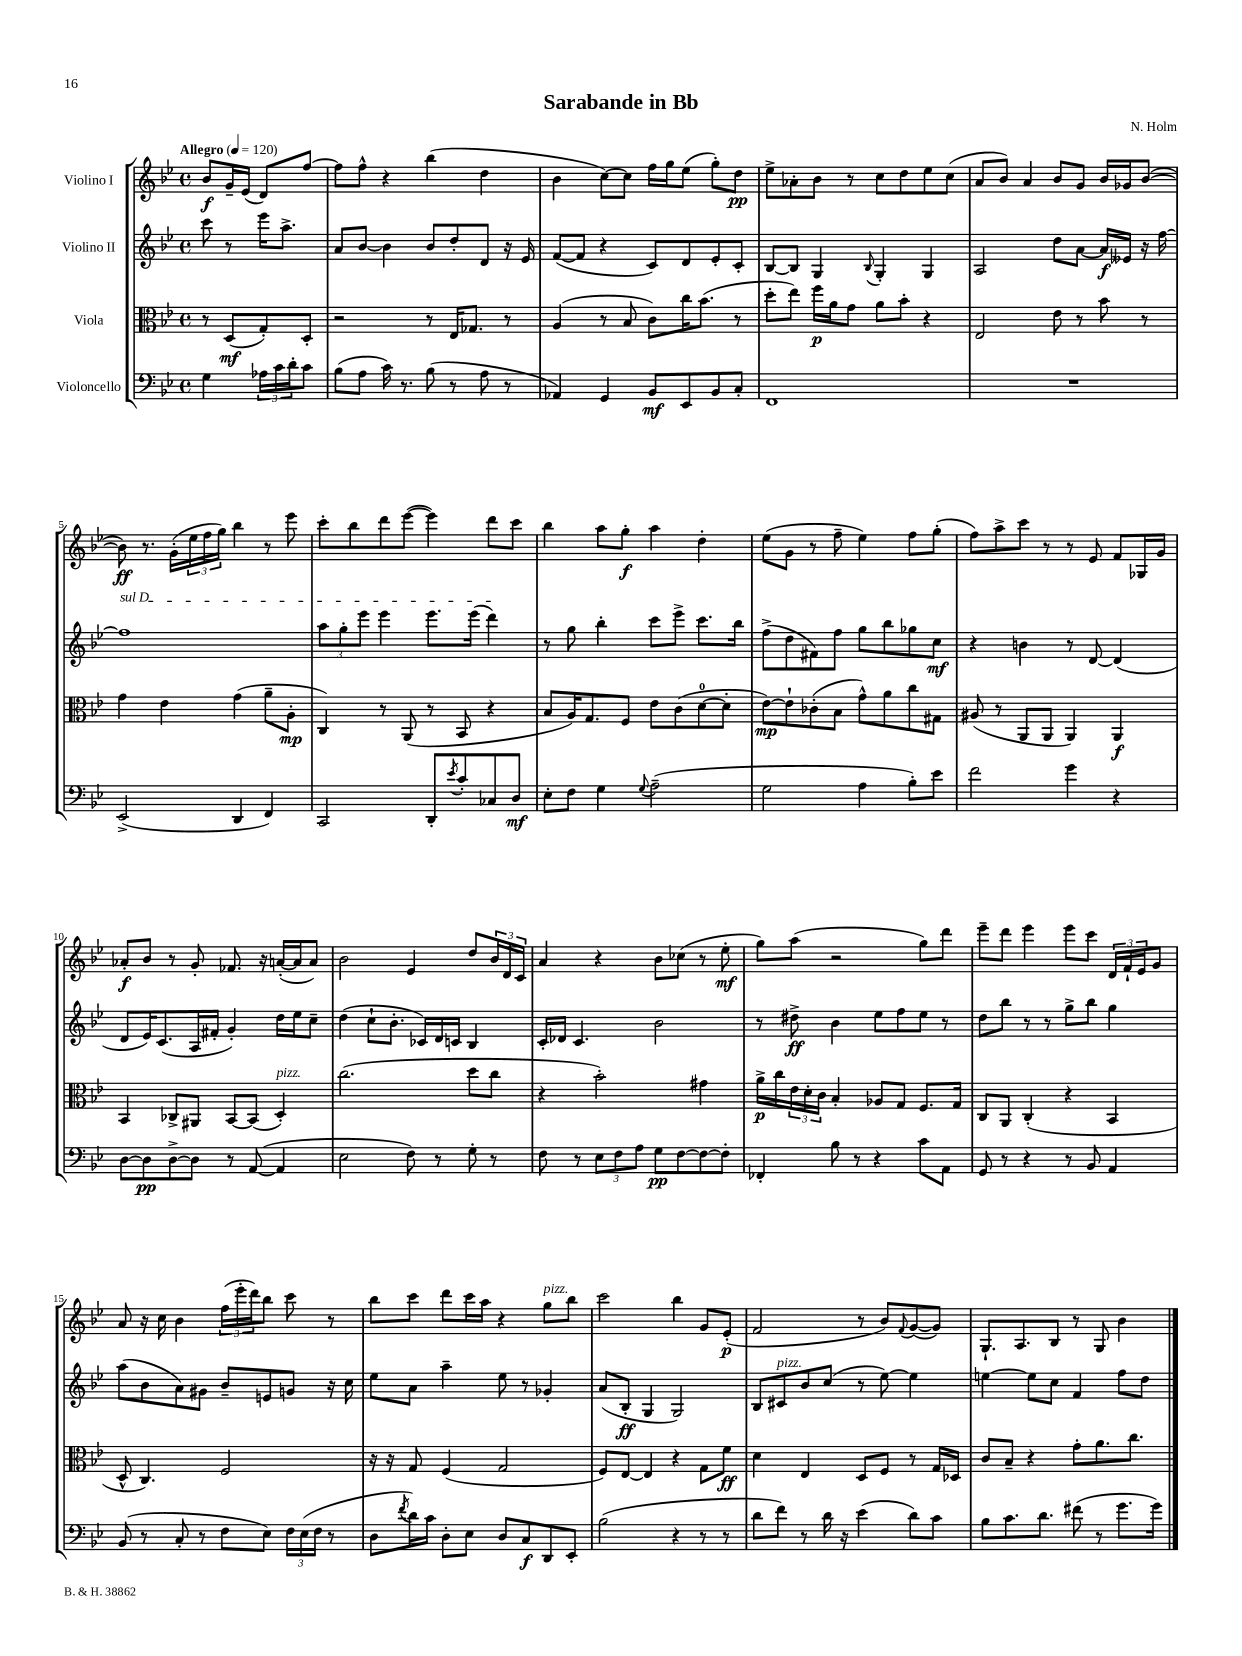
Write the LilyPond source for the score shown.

\header { title = "Sarabande in Bb" composer = "N. Holm" }
<<
\new StaffGroup <<
\new Staff = "s0" \with { instrumentName = "Violino I" } {
    \clef treble \key bes \major \defaultTimeSignature \time 4/4 \partial 2 \tempo "Allegro" 4 = 120
    bes'8\f g'16-- ees'16( d'8) f''8~ |
    f''8 f''8-^ r4 bes''4( d''4 |
    bes'4 c''8~) c''8 f''16 g''16 ees''8( g''8-.) d''8\pp |
    ees''8-> aes'8-. bes'8 r8 c''8 d''8 ees''8 c''8( |
    a'8 bes'8) a'4 bes'8 g'8 bes'16 ges'16 bes'8~( |
    bes'8\ff) r8. g'16-.( \tuplet 3/2 { ees''16 f''16 g''16) } bes''4 r8 ees'''8 |
    c'''8-. bes''8 d'''8 ees'''8~( ees'''4) d'''8 c'''8 |
    bes''4 a''8 g''8-.\f a''4 d''4-. |
    ees''8( g'8 r8 f''8-- ees''4) f''8 g''8-.( |
    f''8) a''8-> c'''8 r8 r8 ees'8 f'8 ges16 g'16 |
    aes'8-.\f bes'8 r8 g'8-. fes'8. r16 a'16~-.( a'16 a'8) |
    bes'2 ees'4 d''8 \tuplet 3/2 { bes'16 d'16 c'16 } |
    a'4 r4 bes'8 ces''8( r8 ees''8-.\mf |
    g''8) a''8( r2 g''8) d'''8 |
    ees'''8-- d'''8 ees'''4 ees'''8 c'''8 \tuplet 3/2 { d'16 f'16-! ees'16 } g'8 |
    a'8 r16 c''16 bes'4 \tuplet 3/2 { f''16( ees'''16-. d'''16) } bes''8 c'''8 r8 |
    bes''8 c'''8 d'''8 c'''16 a''16 r4 g''8^\markup { \italic "pizz." } bes''8 |
    c'''2 bes''4 g'8 ees'8-.\p( |
    f'2 r8 bes'8) \appoggiatura { f'8 } g'8~( g'8) |
    g8.-! a8. bes8 r8 g8 bes'4 \bar "|." |
}
\new Staff = "s1" \with { instrumentName = "Violino II" } {
    \clef treble \key bes \major \defaultTimeSignature \time 4/4 \partial 2
    c'''8 r8 ees'''16 a''8.-> |
    a'8 bes'8~ bes'4 bes'8 d''8-. d'8 r16 ees'16 |
    f'8~( f'8 r4 c'8) d'8 ees'8-. c'8-. |
    bes8~ bes8 g4 \appoggiatura { bes8 } g4-. g4 |
    a2 d''8 a'8~ a'16\f eeses'16 r16 f''16~ |
    \once \override TextSpanner.bound-details.left.text = \markup { \italic "sul D" } f''1\startTextSpan |
    \tuplet 3/2 { a''8 g''8-. ees'''8 } ees'''4 ees'''8. ees'''16( d'''4\stopTextSpan) |
    r8 g''8 bes''4-. c'''8 ees'''8-> c'''8. bes''16 |
    f''8->( d''8 fis'8) f''8 g''8 bes''8 ges''8 c''8\mf |
    r4 b'4 r8 d'8~ d'4( |
    d'8 ees'16) c'8.( a16 fis'16-. g'4-.) d''16 ees''16 c''8-- |
    d''4( c''8-! bes'8.-. ces'16) d'16 c'16 bes4 |
    c'16-. des'16 c'4. bes'2 |
    r8 dis''8->\ff bes'4 ees''8 f''8 ees''8 r8 |
    d''8 bes''8 r8 r8 g''8-> bes''8 g''4 |
    a''8( bes'8 a'8) gis'8 bes'8-- e'8 g'8 r16 c''16 |
    ees''8 a'8 a''4-- ees''8 r8 ges'4-. |
    a'8( bes8-.\ff g4 g2) |
    bes8 cis'8^\markup { \italic "pizz." } bes'8 c''8( r8 ees''8~) ees''4 |
    e''4~ e''8 c''8 f'4 f''8 d''8 \bar "|." |
}
\new Staff = "s2" \with { instrumentName = "Viola" } {
    \clef alto \key bes \major \defaultTimeSignature \time 4/4 \partial 2
    r8 d8\mf( g8-.) d8-. |
    r2 r8 ees16 ges8. r8 |
    a4( r8 bes8 c'8) c''16 bes'8.( r8 |
    d''8-. ees''8) f''16\p a'16 g'8 a'8 bes'8-. r4 |
    ees2 ees'8 r8 bes'8 r8 |
    g'4 ees'4 g'4( a'8-- a8-.\mp |
    c4) r8 a,8( r8 bes,8 r4 |
    bes8 a16) g8. f8 ees'8 c'8( d'8-0~ d'8-. |
    ees'8~\mp) ees'8-! ces'8-.( bes8 g'8-^) a'8 c''8 gis8 |
    ais8( r8 a,8 a,8 a,4) a,4\f |
    bes,4 ces8-> ais,8 bes,8~ bes,8( d4-.^\markup { \italic "pizz." }) |
    c''2.( d''8 c''8 |
    r4 bes'2-.) gis'4 |
    a'16->\p c''16 \tuplet 3/2 { ees'16 d'16-. c'16 } bes4-. aes8 g8 f8. g16 |
    c8 a,8 c4-.( r4 bes,4 |
    d8-^ c4.) f2 |
    r16 r16 g8 f4( g2 |
    f8) ees8~ ees4 r4 g8 f'8\ff |
    d'4 ees4 d8 f8 r8 g16 des16 |
    c'8 bes8-- r4 g'8-. a'8. c''8. \bar "|." |
}
\new Staff = "s3" \with { instrumentName = "Violoncello" } {
    \clef bass \key bes \major \defaultTimeSignature \time 4/4 \partial 2
    g4 \tuplet 3/2 { aes16 c'16 d'16-. } c'8 |
    bes8( a8 c'16) r8. bes8( r8 a8 r8 |
    aes,4) g,4 bes,8\mf ees,8 bes,8 c8-. |
    f,1 |
    R1 |
    ees,2->( d,4 f,4) |
    c,2 d,8-. \acciaccatura { ees'8 } c'8-. ces8 d8\mf |
    ees8-. f8 g4 \appoggiatura { g8 } a2--( |
    g2 a4 bes8-.) ees'8 |
    f'2 g'4 r4 |
    d8~ d8\pp d8~-> d8 r8 a,8~( a,4 |
    ees2 f8) r8 g8-. r8 |
    f8 r8 \tuplet 3/2 { ees8 f8 a8 } g8\pp f8~ f8~ f8-. |
    fes,4-. bes8 r8 r4 c'8 a,8 |
    g,8 r8 r4 r8 bes,8 a,4 |
    bes,8( r8 c8-. r8 f8 ees8) \tuplet 3/2 { f16 ees16( f16 } r8 |
    d8 \acciaccatura { f'8 } d'16) c'16 d8-. ees8 d8 c8\f d,8 ees,8-. |
    bes2( r4 r8 r8 |
    d'8 f'8) r8 d'16 r16 ees'4( d'8) c'8 |
    bes8 c'8. d'8. fis'8( r8 g'8. g'16) \bar "|." |
}
>>
>>
